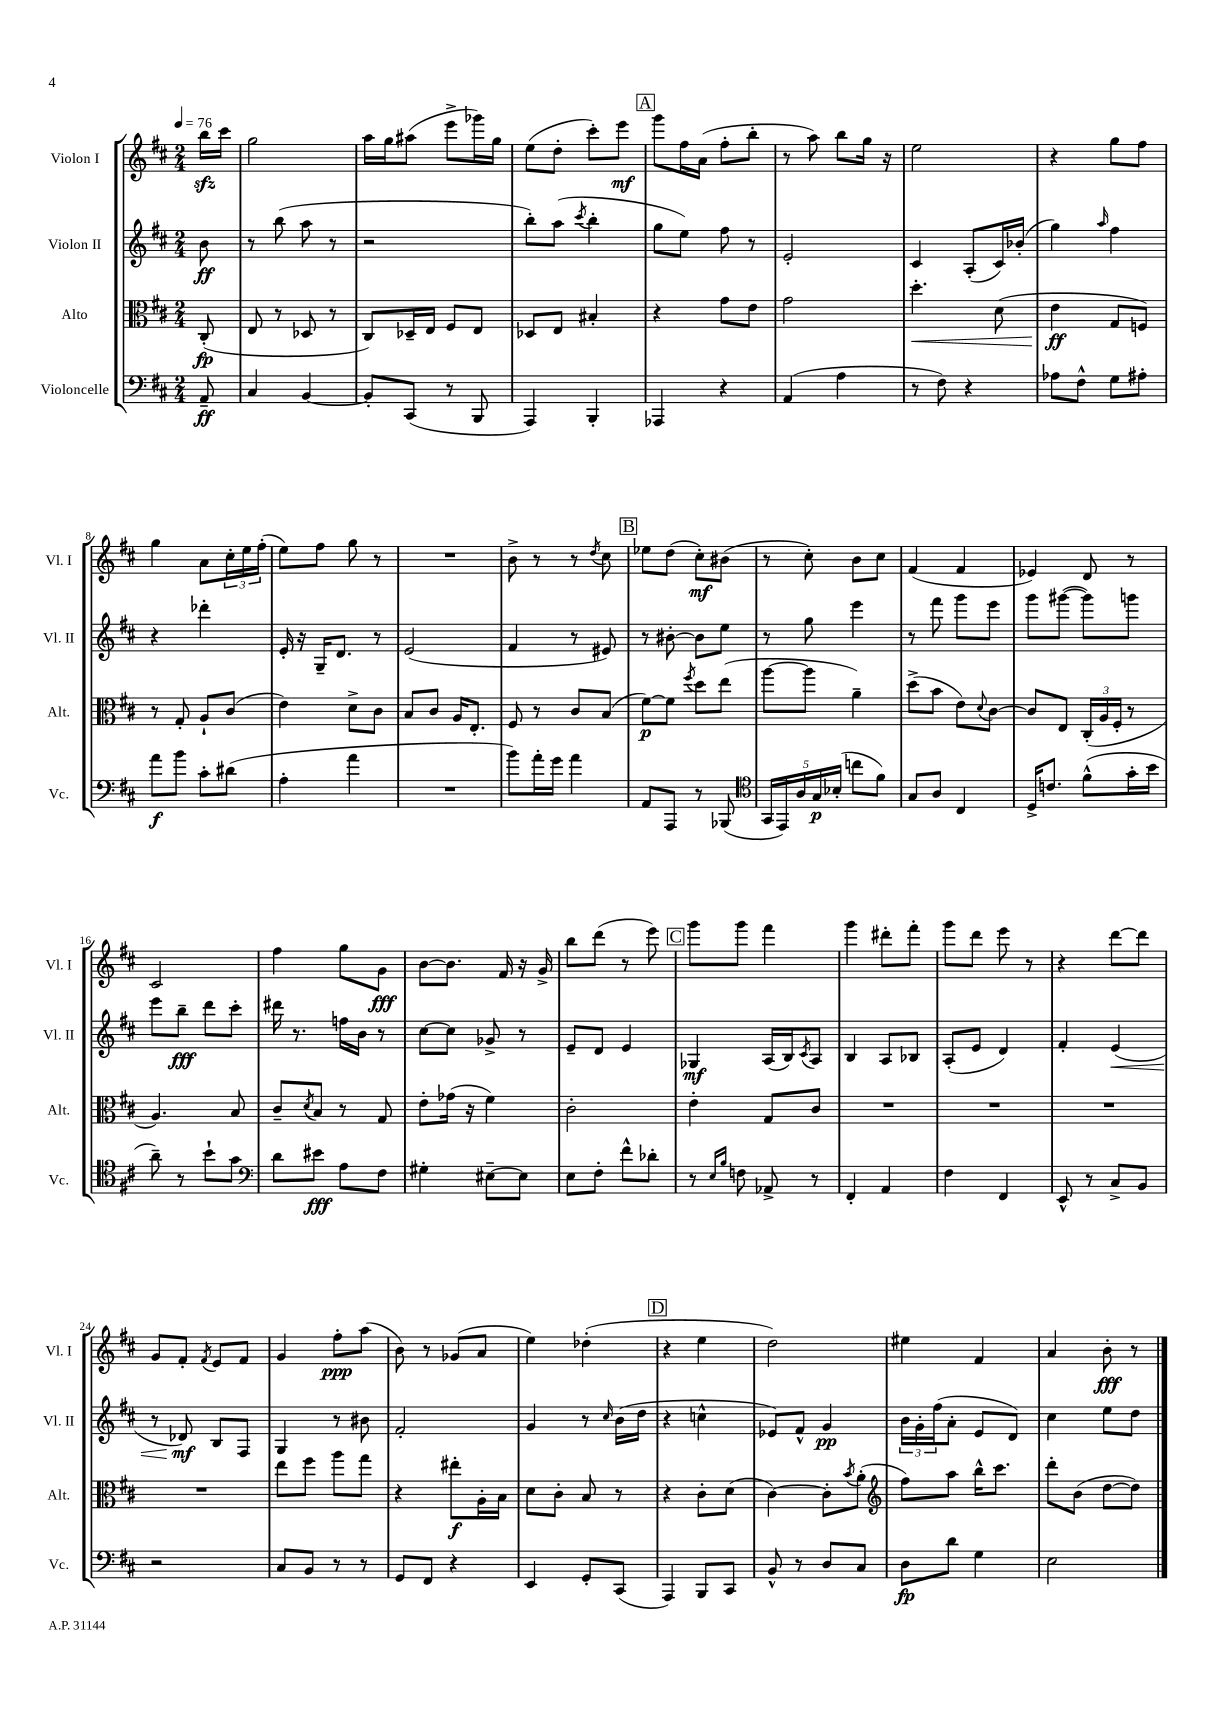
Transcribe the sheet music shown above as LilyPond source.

<<
\new StaffGroup <<
\new Staff = "s0" \with { instrumentName = "Violon I" shortInstrumentName = "Vl. I" } {
    \clef treble \key d \major \numericTimeSignature \time 2/4 \partial 8 \tempo 4 = 76
    b''16\sfz cis'''16 |
    g''2 |
    a''16 g''16 ais''8( e'''8-> ges'''16) g''16 |
    e''8( d''8-. cis'''8-.) e'''8\mf |
    \mark \markup { \box "A" } g'''8 fis''16 a'16( fis''8-. b''8-. |
    r8 a''8) b''8 g''16 r16 |
    e''2 |
    r4 g''8 fis''8 |
    g''4 a'8 \tuplet 3/2 { cis''16-. e''16 fis''16-.( } |
    e''8) fis''8 g''8 r8 |
    R2 |
    b'8-> r8 r8 \acciaccatura { d''8 } cis''8 |
    \mark \markup { \box "B" } ees''8 d''8( cis''8-.\mf) bis'8( |
    r8 cis''8-.) b'8 cis''8 |
    fis'4( fis'4 |
    ees'4) d'8 r8 |
    cis'2 |
    fis''4 g''8 g'8\fff |
    b'8~ b'8. fis'16 r16 g'16-> |
    b''8 d'''8( r8 e'''8) |
    \mark \markup { \box "C" } g'''8 g'''8 fis'''4 |
    g'''4 dis'''8-. fis'''8-. |
    g'''8 d'''8 e'''8 r8 |
    r4 d'''8~ d'''8 |
    g'8 fis'8-. \acciaccatura { fis'8 } e'8 fis'8 |
    g'4 fis''8-.\ppp a''8( |
    b'8) r8 ges'8( a'8 |
    e''4) des''4-.( |
    \mark \markup { \box "D" } r4 e''4 |
    d''2) |
    eis''4 fis'4 |
    a'4 b'8-.\fff r8 \bar "|." |
}
\new Staff = "s1" \with { instrumentName = "Violon II" shortInstrumentName = "Vl. II" } {
    \clef treble \key d \major \numericTimeSignature \time 2/4 \partial 8
    b'8\ff |
    r8 b''8( a''8 r8 |
    r2 |
    b''8-.) a''8( \acciaccatura { cis'''8 } b''4-. |
    \mark \markup { \box "A" } g''8 e''8) fis''8 r8 |
    e'2-. |
    cis'4 a8-.( cis'16) bes'16-.( |
    g''4) \grace { a''16 } fis''4 |
    r4 des'''4-. |
    e'16-. r16 g16-- d'8. r8 |
    e'2( |
    fis'4 r8 eis'8) |
    \mark \markup { \box "B" } r8 bis'8~-. bis'8 e''8 |
    r8 g''8 e'''4 |
    r8 fis'''8 g'''8 e'''8 |
    g'''8 gis'''8~( gis'''8) g'''8 |
    e'''8 b''8--\fff d'''8 cis'''8-. |
    dis'''16 r8. f''16 b'16 r8 |
    cis''8~ cis''8 ges'8-> r8 |
    e'8-- d'8 e'4 |
    \mark \markup { \box "C" } ges4\mf a16( b16) \acciaccatura { cis'8 } a8 |
    b4 a8 bes8 |
    a8-.( e'8 d'4) |
    fis'4-. e'4\<( |
    r8 des'8\mf\!) b8 fis8 |
    g4 r8 bis'8 |
    fis'2-. |
    g'4 r8 \grace { cis''16 } b'16( d''16 |
    \mark \markup { \box "D" } r4 c''4-^ |
    ees'8) fis'8-^ g'4\pp |
    \tuplet 3/2 { b'16 g'16-. fis''16( } a'8-. e'8 d'8) |
    cis''4 e''8 d''8 \bar "|." |
}
\new Staff = "s2" \with { instrumentName = "Alto" shortInstrumentName = "Alt." } {
    \clef alto \key d \major \numericTimeSignature \time 2/4 \partial 8
    cis8-.\fp( |
    e8 r8 des8 r8 |
    cis8) des16-- e16 fis8 e8 |
    des8 e8 bis4-. |
    \mark \markup { \box "A" } r4 g'8 e'8 |
    g'2 |
    d''4.-.\< d'8( |
    e'4\ff\! g8 f8) |
    r8 g8-. a8-! cis'8( |
    e'4) d'8-> cis'8 |
    b8 cis'8 a16 e8.-. |
    fis8 r8 cis'8 b8( |
    \mark \markup { \box "B" } fis'8~\p) fis'8 \acciaccatura { fis''8 } d''8 e''8( |
    a''8~ a''8 a'4--) |
    d''8->( b'8 e'8) \appoggiatura { d'8 } cis'8~ |
    cis'8 e8 \tuplet 3/2 { cis16-.( a16 fis16-. } r8 |
    a4.) b8 |
    cis'8-- \acciaccatura { d'8 } b8 r8 g8 |
    e'8-. ges'16( r16 fis'4) |
    cis'2-. |
    \mark \markup { \box "C" } e'4-. g8 cis'8 |
    R2 |
    R2 |
    R2 |
    R2 |
    e''8 fis''8 a''8 g''8 |
    r4 eis''8-.\f a16-. b16 |
    d'8 cis'8-. b8 r8 |
    \mark \markup { \box "D" } r4 cis'8-. d'8( |
    cis'4~) cis'8-. \acciaccatura { b'8 } a'8-.( |
    \clef treble fis''8) a''8 b''16-^ cis'''8. |
    d'''8-. b'8( d''8~ d''8) \bar "|." |
}
\new Staff = "s3" \with { instrumentName = "Violoncelle" shortInstrumentName = "Vc." } {
    \clef bass \key d \major \numericTimeSignature \time 2/4 \partial 8
    a,8--\ff |
    cis4 b,4~ |
    b,8-. cis,8( r8 b,,8 |
    a,,4) b,,4-. |
    \mark \markup { \box "A" } aes,,4 r4 |
    a,4( a4 |
    r8 fis8) r4 |
    aes8 fis8-^ g8 ais8-. |
    a'8\f b'8 cis'8-. dis'8( |
    a4-. a'4 |
    R2 |
    b'8) a'16-. g'16 a'4 |
    \mark \markup { \box "B" } a,8 a,,8 r8 bes,,8( |
    \clef tenor \tuplet 5/4 { g,16 e,16) a16 g16\p bes16-.( } c''8 fis'8) |
    g8 a8 cis4 |
    d16-> c'8. fis'8-^( g'16-. b'16 |
    a'8--) r8 b'8-! g'8 |
    \clef bass d'8 eis'8\fff a8 fis8 |
    gis4-. eis8~-- eis8 |
    e8 fis8-. fis'8-^ des'8-. |
    \mark \markup { \box "C" } r8 \grace { e16 b16 } f8 aes,8-> r8 |
    fis,4-. a,4 |
    fis4 fis,4 |
    e,8-^ r8 cis8-> b,8 |
    r2 |
    cis8 b,8 r8 r8 |
    g,8 fis,8 r4 |
    e,4 g,8-. cis,8( |
    \mark \markup { \box "D" } a,,4) b,,8 cis,8 |
    b,8-^ r8 d8 cis8 |
    d8\fp d'8 g4 |
    e2 \bar "|." |
}
>>
>>
